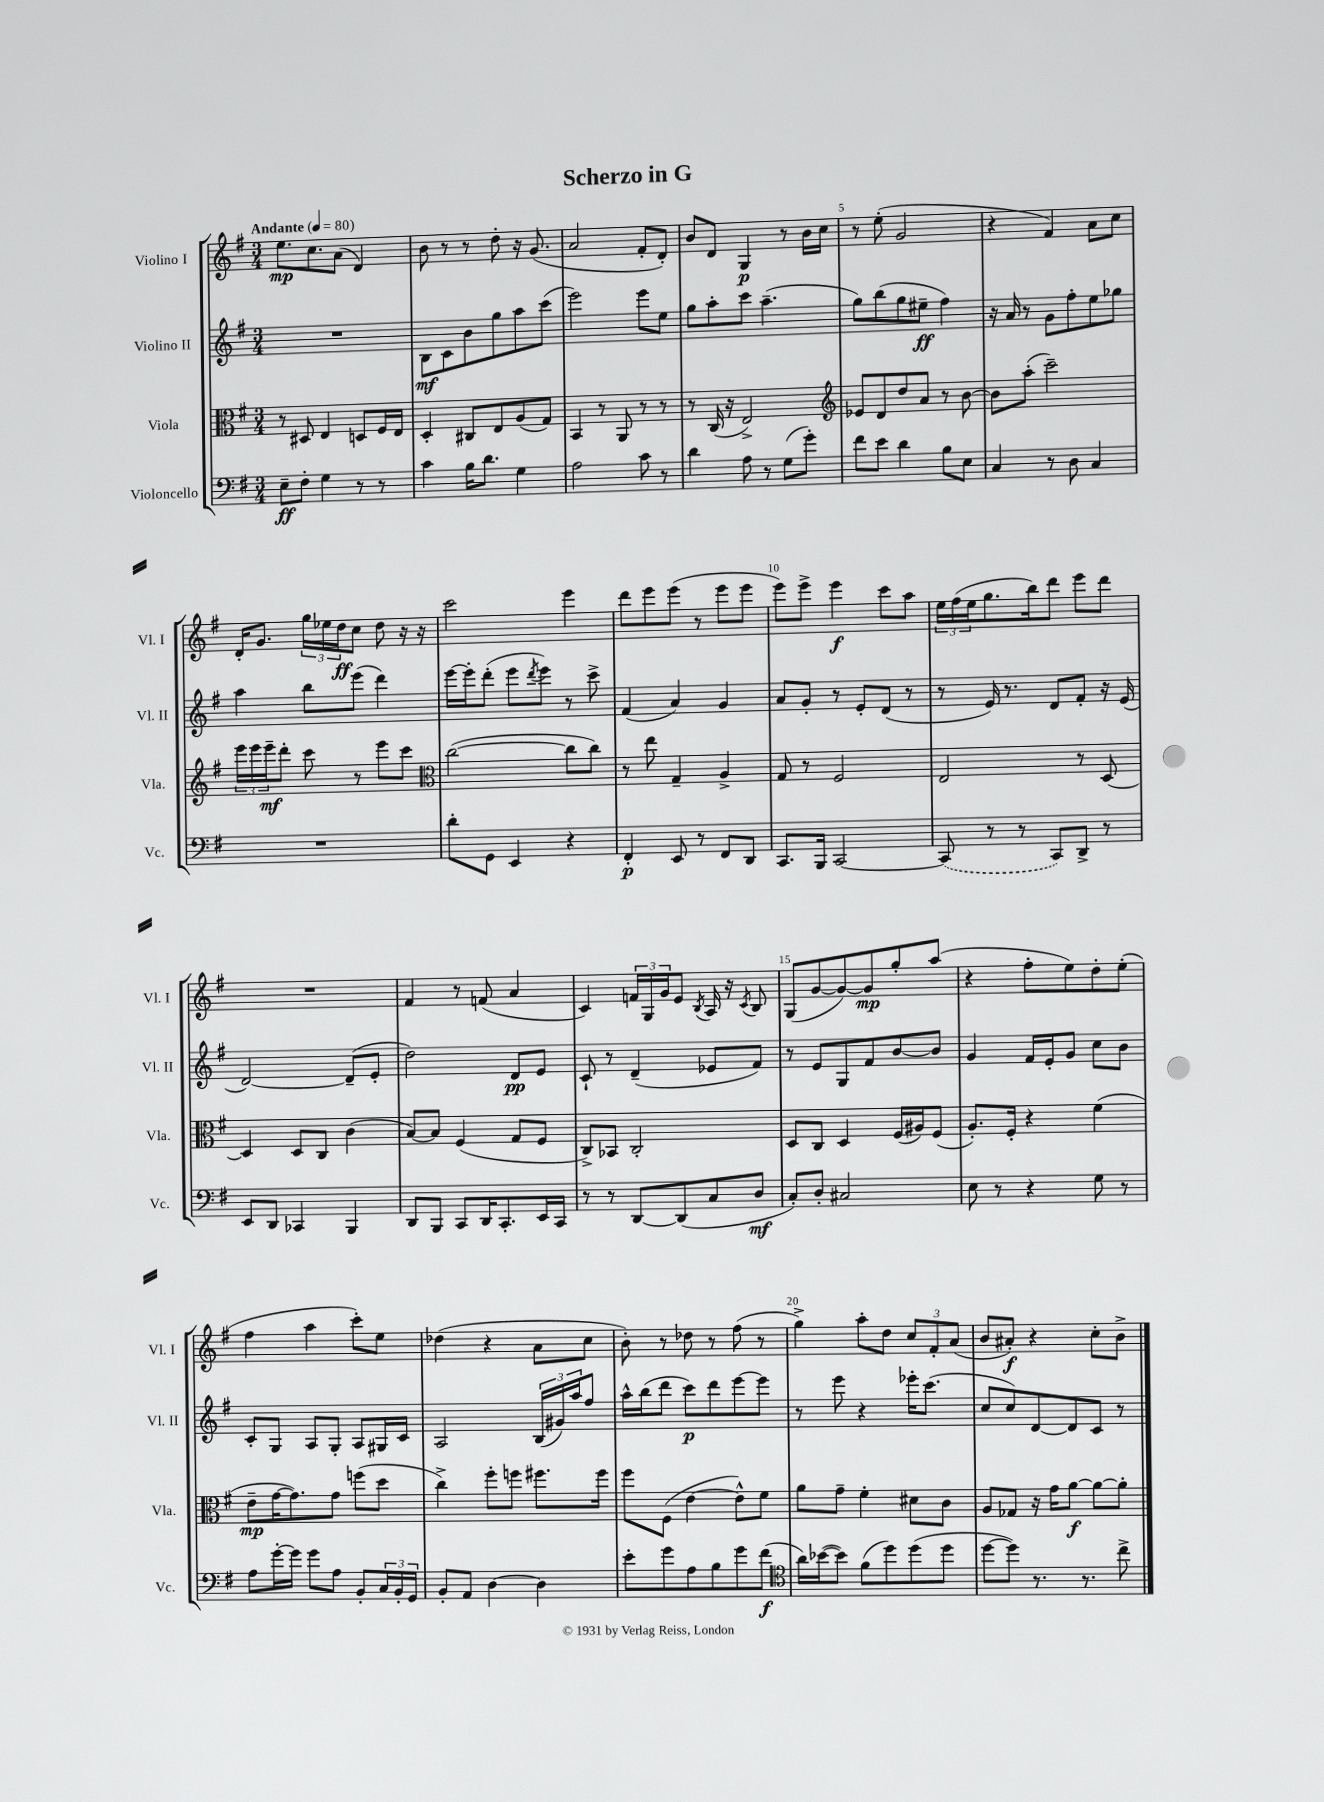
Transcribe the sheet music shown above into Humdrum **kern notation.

**kern	**dynam	**kern	**dynam	**kern	**dynam	**kern	**dynam
*part4	*part4	*part3	*part3	*part2	*part2	*part1	*part1
*staff4	*staff4	*staff3	*staff3	*staff2	*staff2	*staff1	*staff1
*I"Violoncello	*	*I"Viola	*	*I"Violino II	*	*I"Violino I	*
*I'Vc.	*	*I'Vla.	*	*I'Vl. II	*	*I'Vl. I	*
*clefF4	*	*clefC3	*	*clefG2	*	*clefG2	*
*k[f#]	*	*k[f#]	*	*k[f#]	*	*k[f#]	*
*M3/4	*	*M3/4	*	*M3/4	*	*M3/4	*
*MM80	*	*MM80	*	*MM80	*	*MM80	*
=1	=1	=1	=1	=1	=1	=1	=1
!	!	!	!	!	!	!LO:TX:a:B:t=Andante	!
8E~\L	ff	8r	.	2.r	.	8.ee\L	mp
8F#'\J	.	8D#X/	.	.	.	.	.
.	.	.	.	.	.	8.cc\	.
4G\	.	4E/	.	.	.	.	.
.	.	.	.	.	.	(8a\J	.
8r	.	8Dn/L	.	.	.	4d/)	.
8r	.	16F#/L	.	.	.	.	.
.	.	16E/JJ	.	.	.	.	.
=2	=2	=2	=2	=2	=2	=2	=2
4c\	.	4D'/	.	8B\L	mf	8b\	.
.	.	.	.	8c\	.	8r	.
16B\KL	.	8C#X/L	.	8b\	.	8r	.
8.d\J	.	.	.	.	.	.	.
.	.	8E/	.	8gg\	.	8dd'\	.
4G\	.	(8A/	.	8aa\	.	16r	.
.	.	.	.	.	.	(8.g/	.
.	.	8G/J)	.	(8ccc\J	.	.	.
=3	=3	=3	=3	=3	=3	=3	=3
2A\	.	4BB/	.	2eee\)	.	2a/	.
.	.	8r	.	.	.	.	.
.	.	8AA/	.	.	.	.	.
8c\	.	8r	.	8eee\L	.	8f#'/L	.
8r	.	8r	.	8ee\J	.	8d'/J)	.
=4	=4	=4	=4	=4	=4	=4	=4
4d\	.	8r	.	8gg\L	.	8b/L	.
.	.	(16C/	.	8aa'\	.	8d/J	.
.	.	16r	.	.	.	.	.
8A\	.	2E^/)	.	8ccc\J	.	4G/	p
8r	.	.	.	(4.aa~\	.	.	.
(8G\L	.	.	.	.	.	8r	.
8g'\J)	.	.	.	.	.	16b\LL	.
.	.	.	.	.	.	16cc\JJ	.
=5	=5	=5	=5	=5	=5	=5	=5
*	*	*clefG2	*	*	*	*	*
8f#\L	.	8e-X/L	.	8gg\L)	.	8r	.
8e\J	.	8d/	.	(8bb\	.	(8ee'\	.
4d\	.	8dd/	.	8gg\	.	2g/	.
.	.	8a/J	.	8ee#X~\J	ff	.	.
8B\L	.	8r	.	4ff#\)	.	.	.
8E\J	.	[8b\	.	.	.	.	.
=6	=6	=6	=6	=6	=6	=6	=6
4C/	.	8b\L]	.	16r	.	4r	.
.	.	.	.	16a/	.	.	.
.	.	(8aa'\J	.	8r	.	.	.
8r	.	2ccc~\)	.	8g\L	.	4f#/)	.
8D\	.	.	.	8ff#'\	.	.	.
4C/	.	.	.	8ee\	.	8a\L	.
.	.	.	.	8gg-X\J	.	8cc\J	.
!!LO:LB:g=z
=7	=7	=7	=7	=7	=7	=7	=7
2.r	.	24eee\LL	.	4aa\	.	16d'/KL	.
.	.	24eee\	.	.	.	.	.
.	.	.	.	.	.	8.g/J	.
.	.	24eee~\J	mf	.	.	.	.
.	.	8ddd'\J	.	.	.	.	.
.	.	8ccc\	.	8bb\L	.	24gg\LL	.
.	.	.	.	.	.	24ee-X\	.
.	.	.	.	.	.	24dd\J	ff
.	.	8r	.	(8eee\J	.	8cc\J	.
.	.	8eee\L	.	4ddd\)	.	8dd\	.
.	.	8ccc\J	.	.	.	16r	.
.	.	.	.	.	.	16r	.
=8	=8	=8	=8	=8	=8	=8	=8
*	*	*clefC3	*	*	*	*	*
8d'\L	.	([2cc\	.	[16eee\LL	.	2ccc\	.
.	.	.	.	16eee'\J]	.	.	.
8GG\J	.	.	.	(8ddd'\J	.	.	.
4EE/	.	.	.	8eee\L	.	.	.
.	.	.	.	8qddd/	.	.	.
.	.	.	.	8eee\J)	.	.	.
4r	.	8cc\L]	.	8r	.	4eee\	.
.	.	8cc\J)	.	8ccc^\	.	.	.
=9	=9	=9	=9	=9	=9	=9	=9
4FF#'/	p	8r	.	(4f#/	.	8ddd\L	.
.	.	8ee\	.	.	.	8eee\	.
8EE/	.	4G~/	.	4a/)	.	(8eee\J	.
8r	.	.	.	.	.	8r	.
8FF#/L	.	4A^/	.	4g/	.	8eee\L	.
8DD/J	.	.	.	.	.	8eee\J	.
=10	=10	=10	=10	=10	=10	=10	=10
8.CC/L	.	8G/	.	8a/L	.	8eee\L)	.
.	.	8r	.	8g'/J	.	8eee^\J	.
16BBB/Jk	.	.	.	.	.	.	.
[2CC/	.	2F#/	.	8r	.	4eee\	f
.	.	.	.	8e'/L	.	.	.
.	.	.	.	(8d/J	.	8ccc\L	.
.	.	.	.	8r	.	8aa\J	.
=11	=11	=11	=11	=11	=11	=11	=11
(8CC/]	.	2E/	.	8r	.	24ee\LL	.
.	.	.	.	.	.	(24ff#\	.
.	.	.	.	.	.	24ee\J	.
8r	.	.	.	16e/)	.	8.gg\	.
.	.	.	.	8.r	.	.	.
8r	.	.	.	.	.	.	.
.	.	.	.	.	.	16bb\k)	.
8CC/L)	.	.	.	8d/L	.	8ddd\J	.
8DD^/J	.	8r	.	8f#'/J	.	8eee\L	.
8r	.	[8D/	.	16r	.	8ddd\J	.
.	.	.	.	(16e/	.	.	.
!!LO:LB:g=z
=12	=12	=12	=12	=12	=12	=12	=12
8EE/L	.	4D/]	.	[2d/)	.	2.r	.
8DD/J	.	.	.	.	.	.	.
4CC-X/	.	8D/L	.	.	.	.	.
.	.	8C/J	.	.	.	.	.
4BBB/	.	(4c\	.	(8d~/L]	.	.	.
.	.	.	.	8e'/J	.	.	.
=13	=13	=13	=13	=13	=13	=13	=13
8DD/L	.	[8B/L)	.	2dd\)	.	4f#/	.
8BBB/J	.	8B/J]	.	.	.	.	.
8CC/L	.	(4F#/	.	.	.	8r	.
16DD/K	.	.	.	.	.	(8fn/	.
8.CC'/	.	.	.	.	.	.	.
.	.	8G/L	.	8d/L	pp	4a/	.
16EE/L	.	8F#/J	.	8e/J	.	.	.
16CC/JJ	.	.	.	.	.	.	.
=14	=14	=14	=14	=14	=14	=14	=14
8r	.	8C^/L)	.	8c`/	.	4c/)	.
8r	.	8BB-X/J	.	8r	.	.	.
[8DD/L	.	2C'/	.	(4d~/	.	24fn/LL	.
.	.	.	.	.	.	24G/	.
.	.	.	.	.	.	24g/J	.
(8DD/]	.	.	.	.	.	8e/J	.
.	.	.	.	.	.	8qB/	.
8C/	.	.	.	8e-X/L	.	16A/	.
.	.	.	.	.	.	16r	.
.	.	.	.	.	.	8qc/	.
8D/J	mf	.	.	8f#/J)	.	8B/	.
=15	=15	=15	=15	=15	=15	=15	=15
8C'/L)	.	8D/L	.	8r	.	(8G/L	.
8D'/J	.	8C/J	.	8e/L	.	[8g/	.
2C#X/	.	4D/	.	8G/	.	8g/_)	.
.	.	.	.	8f#/	.	8g/]	mp
.	.	(16F#/LL	.	[8b/	.	8gg'/	.
.	.	16A#X/J)	.	.	.	.	.
.	.	(8F#/J	.	8b/J]	.	(8aa/J	.
=16	=16	=16	=16	=16	=16	=16	=16
8E\	.	8.A'/L)	.	4g/	.	4r	.
8r	.	.	.	.	.	.	.
.	.	16F#'/Jk	.	.	.	.	.
4r	.	4r	.	16f#/LL	.	8ff#'\L	.
.	.	.	.	16e'/J	.	.	.
.	.	.	.	8g/J	.	8ee\)	.
8G\	.	(4f#\	.	8cc\L	.	8dd'\	.
8r	.	.	.	8b\J	.	(8ee'\J	.
!!LO:LB:g=z
=17	=17	=17	=17	=17	=17	=17	=17
8A\L	.	8e~\L	mp	8c'/L	.	4ff#\	.
[16g'\L	.	[16g\K	.	8G/J	.	.	.
16g\JJ]	.	8.g\])	.	.	.	.	.
8g\L	.	.	.	8A/L	.	4aa\	.
8A\J	.	8g\J	.	8G'/J	.	.	.
8BB'/L	.	(8ffn\L	.	8A/L	.	8ccc'\L)	.
24C/L	.	8dd\J	.	16G#X/L	.	8ee\J	.
24BB'/	.	.	.	.	.	.	.
.	.	.	.	16c/JJ	.	.	.
24GG/JJ	.	.	.	.	.	.	.
=18	=18	=18	=18	=18	=18	=18	=18
8BB'/L	.	4cc^\)	.	2A/	.	(4dd-X\	.
8AA/J	.	.	.	.	.	.	.
[4D\	.	8ff#'\L	.	.	.	4r	.
.	.	8ffn\J	.	.	.	.	.
4D\]	.	8.ff#X\L	.	(24B/LL	.	8a\L	.
.	.	.	.	24g#X/)	.	.	.
.	.	.	.	24aa/J	.	.	.
.	.	.	.	8ff#/J	.	8cc\J	.
.	.	16ff#\Jk	.	.	.	.	.
=19	=19	=19	=19	=19	=19	=19	=19
8e'\L	.	8ff#\L	.	16aa^^\LL	.	8b'\)	.
.	.	.	.	(16bb\J	.	.	.
8g\	.	(8F#\J	.	8ddd\J	.	8r	.
8A\	.	[4e\	.	8ccc\L)	p	8dd-X\	.
8B\	.	.	.	8ddd\	.	8r	.
8g\	.	8e^^\L])	.	[8eee\	.	(8ff#\	.
(8f#\J	f	8f#\J	.	8eee\J]	.	8r	.
=20	=20	=20	=20	=20	=20	=20	=20
*clefC4	*	*	*	*	*	*	*
16a\LL)	.	8a\L	.	8r	.	4gg^\)	.
([16b-X\J	.	.	.	.	.	.	.
8b-\J])	.	8g~\J	.	8eee\	.	.	.
(8f#\L	.	4f#'\	.	4r	.	8aa'\L	.
8dd\)	.	.	.	.	.	8dd\J	.
(8dd\	.	8d#X\L	.	16eee-X'\KL	.	12cc/L	.
.	.	.	.	(8.ccc\J	.	.	.
.	.	.	.	.	.	12f#'/	.
8dd\J	.	8c\J	.	.	.	.	.
.	.	.	.	.	.	(12a/J	.
=21	=21	=21	=21	=21	=21	=21	=21
[8dd\L	.	8A/L	.	8cc/L	.	8b/L	.
8dd\J])	.	8G-X/J	.	8cc/)	.	8a#X'/J)	f
8.r	.	16r	.	[8d/	.	4r	.
.	.	16g\KL	.	.	.	.	.
.	.	[8a\J	f	8d/]	.	.	.
8.r	.	.	.	.	.	.	.
.	.	8a\L_	.	8c/J	.	8cc'\L	.
8cc^\	.	8a'\J]	.	8r	.	8b^\J	.
==	==	==	==	==	==	==	==
*-	*-	*-	*-	*-	*-	*-	*-
